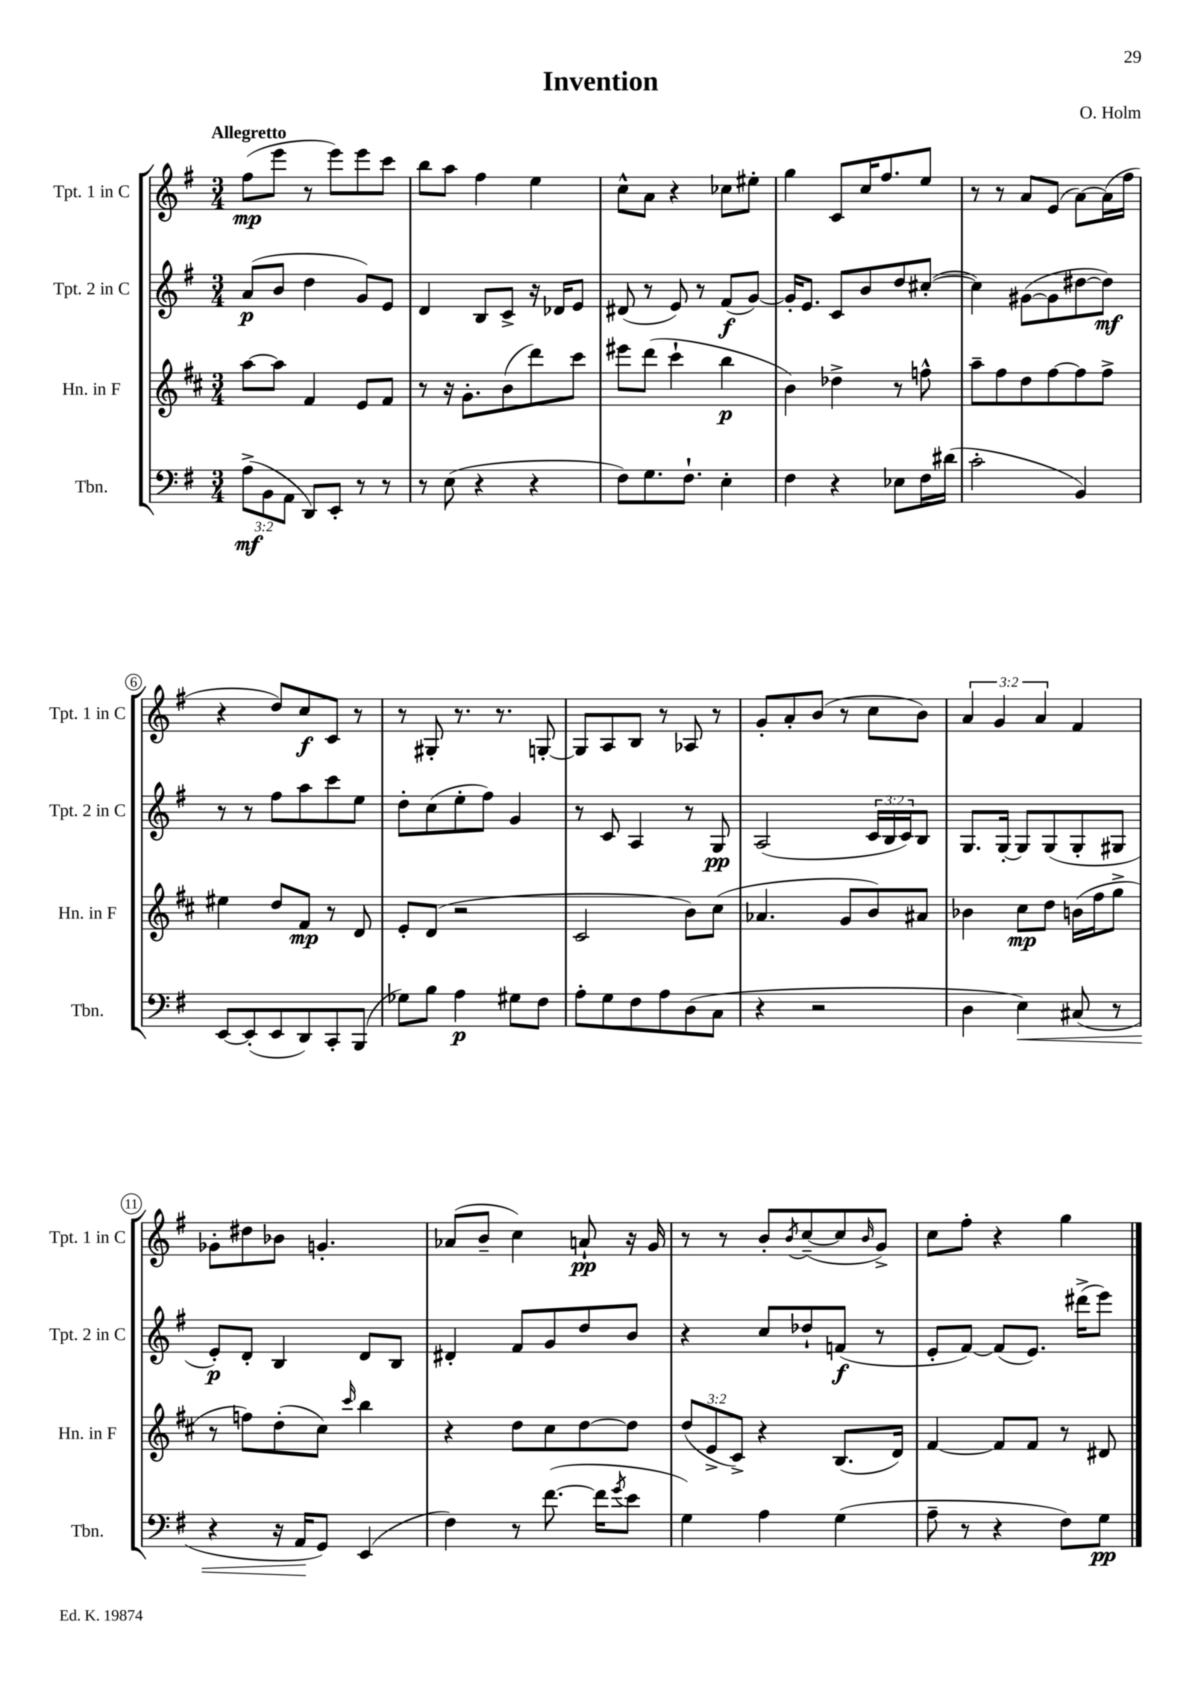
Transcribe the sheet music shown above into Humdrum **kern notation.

**kern	**kern	**kern	**kern
*staff4	*staff3	*staff2	*staff1
*clefF4	*clefG2	*clefG2	*clefG2
*k[f#]	*k[f#c#]	*k[f#]	*k[f#]
*M3/4	*M3/4	*M3/4	*M3/4
(12A^\L	[8aa\L	(8a/L	(8ff#\L
12BB\	.	.	.
.	8aa\]J	8b/J	8eee\J
12AA\J	.	.	.
8DD/L)	4f#/	4dd\	8r
8EE'/J	.	.	8eee\L)
8r	8e/L	8g/L)	8eee\
8r	8f#/J	8e/J	8ccc\J
=	=	=	=
8r	8r	4d/	8bb\L
(8E\	16r	.	8aa\J
.	8.g'\L	.	.
4r	.	8B/L	4ff#\
.	(8b\	8c^/J	.
4r	8ddd\)	16r	4ee\
.	.	16d-/LK	.
.	8ccc#\J	8e/J	.
=	=	=	=
8F#\L)	8eee#\L	(8d#/	8cc^^\L
8.G\	(8ddd\J	8r	8a\J
.	4ccc#`\	8e/)	4r
8.F#`\J	.	.	.
.	.	8r	.
4E'\	4bb\	(8f#/L	8cc-\L
.	.	[8g/J)	8ee#'\J
=	=	=	=
4F#\	4b\)	16g'/]LK	4gg\
.	.	8.e/J	.
4r	4dd-^\	8c/L	8c/L
.	.	8b/	16cc/K
.	.	.	8.ff#/
8E-\L	8r	8dd/	.
16F#\L	8ff^^\	([8cc#'/J	8ee/J
(16d#\JJ	.	.	.
=	=	=	=
2c'\	8aa~\L	4cc#\])	8r
.	8ff#\	.	8r
.	8dd\	([8g#\L	8a/L
.	[8ff#\	8g#\]	(8e/J
4BB/)	8ff#\]	[8dd#\	[8a\L)
.	8ff#^\J	8dd#\]J)	(16a\]L
.	.	.	16ff#\JJ
=	=	=	=
[8EE/L	4ee#\	8r	4r
(8EE'/]	.	8r	.
8EE/	8dd/L	8ff#\L	8dd/L)
8DD/)	8f#/J	8aa\	8cc/
8CC'/	8r	8ccc\	8c/J
(8BBB/J	8d/	8ee\J	8r
=	=	=	=
8G-\L)	8e'/L	8dd'\L	8r
8B\J	(8d/J	(8cc\	8G#'/
4A\	2r	8ee'\	8.r
.	.	8ff#\J)	.
.	.	.	8.r
8G#\L	.	4g/	.
8F#\J	.	.	[8G'/
=	=	=	=
8A'\L	2c#/	8r	8G/]L
8G\	.	8c/	8A/
8F#\	.	4A/	8B/J
8A\	.	.	8r
(8D\	8b\L)	8r	8A-/
8C\J	(8cc#\J	8G/	8r
=	=	=	=
4r	4.a-/	(2A/	8g'/L
.	.	.	8a'/
2r	.	.	(8b/J
.	8g/L	.	8r
.	8b/)	24c/LL	8cc\L
.	.	24B/	.
.	.	24c/J)	.
.	8a#/J	8B/J	8b\J)
=	=	=	=
4D\	4b-\	8.G/L	6a/
.	.	.	6g/
.	.	[16G'/Jk	.
4E\)	8cc#\L	8G/]L	.
.	.	.	6a/
.	8dd\J	(8G/	.
(8C#/	(16b\LL	8G'/	4f#/
.	16ff#\J	.	.
8r	8gg^\J	8G#/J	.
=	=	=	=
4r	8r	8e'/L)	8g-'\L
.	8ff\L)	8d'/J	8dd#\
16r	(8dd'\	4B/	8b-\J
16AA/LK	.	.	.
8GG/J)	8cc#\J)	.	4.g'/
.	16qqccc#/	.	.
(4EE/	4bb\	8d/L	.
.	.	8B/J	.
=	=	=	=
4F#\)	4r	4d#'/	(8a-/L
.	.	.	8b~/J
8r	8dd\L	8f#/L	4cc\)
([8.f#\	8cc#\	8g/	.
.	[8dd\	8dd/	8a`/
16f#\]LK	.	.	.
8qg/	.	.	.
8e\J	8dd\]J	8b/J	16r
.	.	.	16g/
=	=	=	=
4G\)	(12dd/L	4r	8r
.	12e^/	.	.
.	.	.	8r
.	12c#^/J)	.	.
4A\	4r	8cc/L	8b'/L
.	.	.	8qb/
.	.	8dd-`/	([8cc~/
(4G\	(8.B/L	(8f/J	8cc/]
.	.	.	16qqb/
.	.	8r	8g^/J)
.	16d/Jk)	.	.
=	=	=	=
8A~\	[4f#/	8e'/L	8cc\L
8r	.	[8f#/J)	8ff#'\J
4r	8f#/]L	(8f#/]L	4r
.	8f#/J	8.e/J)	.
8F#\L)	8r	.	4gg\
.	.	(16ddd#^\LK	.
8G\J	8d#/	8eee\J)	.
==	==	==	==
*-	*-	*-	*-
